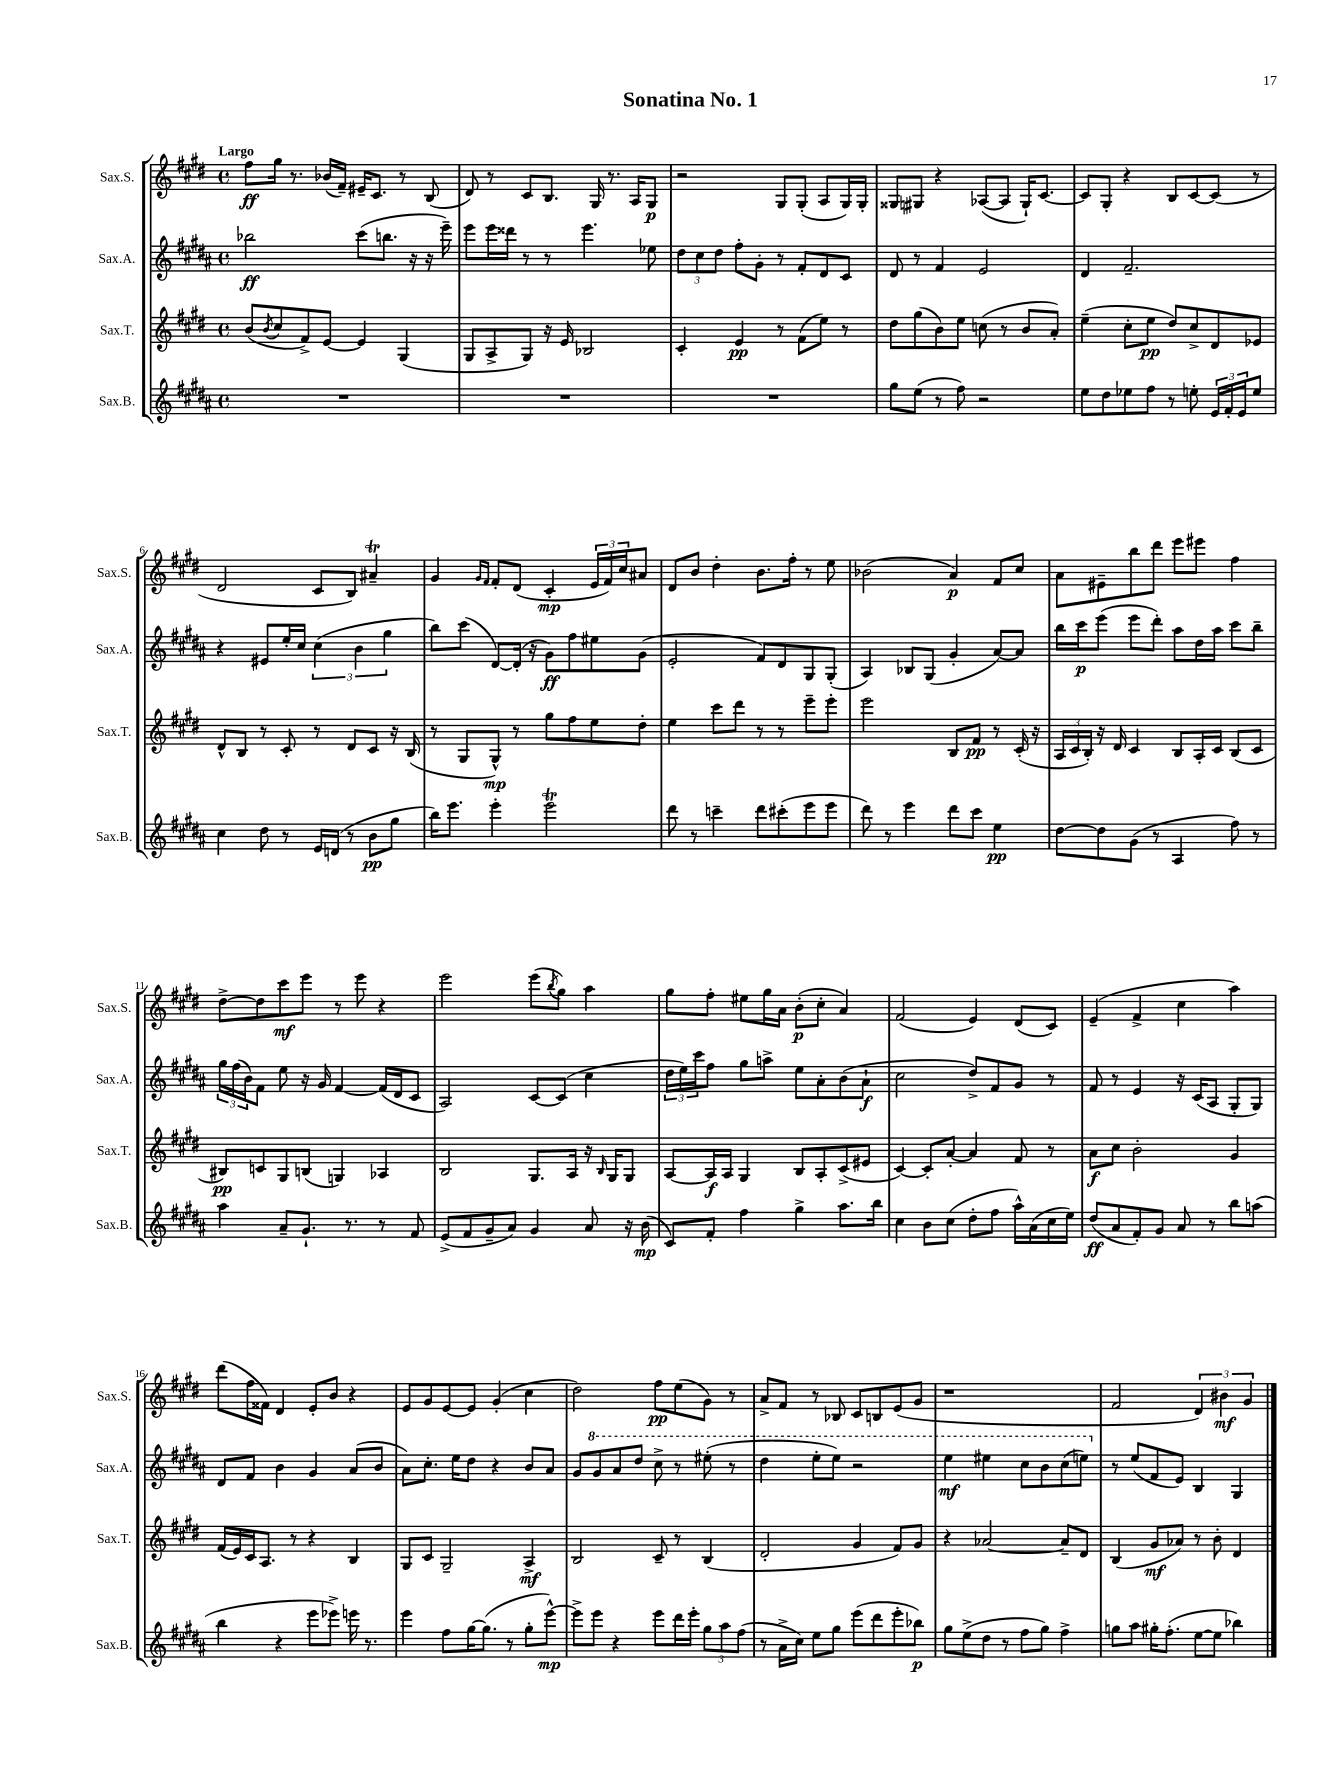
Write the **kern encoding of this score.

**kern	**kern	**kern	**kern
*staff4	*staff3	*staff2	*staff1
*clefG2	*clefG2	*clefG2	*clefG2
*k[f#c#g#d#a#]	*k[f#c#g#d#]	*k[f#c#g#d#a#]	*k[f#c#g#d#]
*M4/4	*M4/4	*M4/4	*M4/4
*met(c)	*met(c)	*met(c)	*met(c)
1r	(8b/L	2bb-\	8ff#\L
.	8qb/	.	.
.	8cc#/	.	16gg#\Jk
.	.	.	8.r
.	8f#^/)	.	.
.	[8e/J	.	(16b-/LL
.	.	.	16f#~/JJ)
.	4e/]	(8ccc#\L	16e#~/LK
.	.	.	8.c#/J
.	.	8.bb\J	.
.	(4G#/	.	8r
.	.	16r	.
.	.	16r	(8B/
.	.	16eee~\)	.
=	=	=	=
1r	8G#/L	8eee\L	8d#/)
.	8A^/	16eee\L	8r
.	.	16ddd##\JJ	.
.	8G#/J)	8r	8c#/L
.	16r	8r	8.B/J
.	16e/	.	.
.	2B-/	4.eee\	.
.	.	.	16G#/
.	.	.	8.r
.	.	.	16A/LK
.	.	8ee-\	8G#/J
=	=	=	=
1r	4c#'/	12dd#\L	2r
.	.	12cc#\	.
.	.	12dd#\J	.
.	4e/	8ff#'\L	.
.	.	8g#'\J	.
.	8r	8r	8G#/L
.	(8f#\L	8f#'/L	(8G#'/J
.	8ee\J)	8d#/	8A/L
.	8r	8c#/J	16G#/L)
.	.	.	16G#'/JJ
=	=	=	=
8gg#\L	8dd#\L	8d#/	8G##/L
(8ee\J	(8gg#\	8r	8G#/J
8r	8b\)	4f#/	4r
8ff#\)	8ee\J	.	.
2r	(8cc\	2e/	([8A-/L
.	8r	.	8A-/]J
.	8b/L	.	16G#`/LK)
.	.	.	[8.c#/J
.	8a'/J)	.	.
=	=	=	=
8ee\L	(4ee~\	4d#/	8c#/]L
8dd#\	.	.	8G#'/J
8ee-\	8cc#'\L	2.f#~/	4r
8ff#\J	8ee\J	.	.
8r	8dd#/L)	.	8B/L
8ee'\	8cc#^/	.	[8c#/
24e/LL	8d#/	.	(8c#/]J
24f#'/	.	.	.
24e/J	.	.	.
8ee/J	8e-/J	.	8r
=	=	=	=
4cc#\	8d#^^/L	4r	2d#/
.	8B/J	.	.
8dd#\	8r	8e#/L	.
8r	8c#'/	16ee'/L	.
.	.	16cc#/JJ	.
16e/LL	8r	(6cc#\	8c#/L
(16d/JJ	.	.	.
8r	8d#/L	.	8B/J)
.	.	6b\	.
8b\L	8c#/J	.	4a#~/
.	.	6gg#\	.
8gg#\J	16r	.	.
.	(16B/	.	.
=	=	=	=
16bb\LK)	8r	8bb\L)	4g#/
8.eee\J	.	.	.
.	8G#/L	(8ccc#\J	.
.	.	.	16qqg#/LL
.	.	.	16qqf#/JJ
4eee'\	8G#^^/J)	[8d#/L)	8f#'/L
.	8r	(16d#'/]Jk	(8d#/J
.	.	16r	.
2eee\	8gg#\L	8g#\L)	4c#'/
.	8ff#\	8ff#\	.
.	8ee\	8ee#\	24e/LL
.	.	.	24f#/)
.	.	.	24cc#/J
.	8dd#'\J	(8g#\J	8a#/J
=	=	=	=
8ddd#\	4ee\	2e'/	8d#/L
8r	.	.	8b/J
4ccc~\	8ccc#\L	.	4dd#'\
.	8ddd#\J	.	.
8ddd#\L	8r	8f#/L)	8.b\L
(8ccc#'\	8r	8d#/	.
.	.	.	16ff#'\Jk
8eee\	8eee~\L	8G#/	8r
8eee\J	8eee'\J	(8G#'/J	8ee\
=	=	=	=
8ddd#\)	2eee\	4A#/)	(2b-\
8r	.	.	.
4eee\	.	8B-/L	.
.	.	(8G#/J	.
8ddd#\L	8B/L	4g#'/	4a/)
8ccc#\J	8f#/J	.	.
4ee\	8r	[8a#/L)	8f#/L
.	(16c#'/	8a#/]J	8cc#/J
.	16r	.	.
=	=	=	=
[8dd#\L	24A/LL	16bb\LL	8a\L
.	24c#/	.	.
.	.	16ccc#\J	.
.	24B'/JJ)	.	.
8dd#\]	16r	(8eee\J	8e#~\
.	16d#/	.	.
(8g#\J	4c#/	8eee\L	8bb\
8r	.	8ddd#'\J)	8ddd#\J
4A#/	8B/L	8aa#\L	8eee\L
.	16A'/L	16dd#\L	8eee#\J
.	16c#/JJ	16aa#\JJ	.
8ff#\)	(8B/L	8ccc#\L	4ff#\
8r	8c#/J	8bb~\J	.
=	=	=	=
4aa#\	8B#/L)	24gg#\LL	[8dd#^\L
.	.	(24ff#\	.
.	.	24b\J)	.
.	8c/	8f#\J	8dd#\]
8a#~/L	8G#/	8ee\	8ccc#\
8.g#`/J	(8B/J	16r	8eee\J
.	.	16g#/	.
.	4G/)	[4f#/	8r
8.r	.	.	.
.	.	.	8eee\
8r	4A-/	(16f#/]LL	4r
.	.	16d#/J	.
8f#/	.	8c#/J	.
=	=	=	=
(8e^/L	2B/	2A#/)	2eee\
8f#/	.	.	.
8g#~/	.	.	.
8a#/J)	.	.	.
4g#/	8.G#/L	[8c#/L	(8eee\L
.	.	.	8qbb/
.	.	(8c#/]J	8gg#\J)
.	16A/Jk	.	.
8a#/	16r	4cc#\	4aa\
.	16qqB/	.	.
.	16G#/LK	.	.
16r	8G#/J	.	.
(16b\	.	.	.
=	=	=	=
8c#/L)	[8A/L	24dd#\LL	8gg#\L
.	.	24ee\)	.
.	.	24ccc#\J	.
8f#'/J	16A/]L	8ff#\J	8ff#'\J
.	16A/JJ	.	.
4ff#\	4G#/	8gg#\L	8ee#\L
.	.	8aa^\J	16gg#\L
.	.	.	16a\JJ
4gg#^\	8B/L	8ee\L	(8b'\L
.	8A'/	8a#'\	8cc#'\J
8.aa#\L	(8c#^/	(8b\	4a/)
.	8e#/J	8a#`\J	.
16bb\Jk	.	.	.
=	=	=	=
4cc#\	[4c#/)	2cc#\	(2f#/
8b\L	8c#'/]L	.	.
(8cc#\J	[8a'/J	.	.
8dd#'\L	4a/]	8dd#^/L)	4e/)
8ff#\J	.	8f#/	.
16aa#^^\LL)	8f#/	8g#/J	(8d#/L
(16a#\	.	.	.
16cc#\	8r	8r	8c#/J)
16ee\JJ)	.	.	.
=	=	=	=
(8dd#/L	8a\L	8f#/	(4e~/
8a#/	8cc#\J	8r	.
8f#'/)	2b'\	4e/	4f#^/
8g#/J	.	.	.
8a#/	.	16r	4cc#\
.	.	(16c#/LK	.
8r	.	8A#/J	.
8bb\L	4g#/	8G#'/L	4aa\)
(8aa\J	.	8G#/J)	.
=	=	=	=
4bb\	(16f#/LL	8d#/L	(8ddd#\L
.	16e/)	.	.
.	16c#/J	8f#/J	16ff#\L
.	8.A/J	.	16f##\JJ)
4r	.	4b\	4d#/
.	8r	.	.
8eee\L	4r	4g#/	8e'/L
8eee-^\J)	.	.	8b/J
16eee\	4B/	(8a#/L	4r
8.r	.	.	.
.	.	8b/J	.
=	=	=	=
4eee\	8G#/L	8a#\L)	8e/L
.	8c#/J	8.cc#'\J	8g#/
8ff#\L	2G#~/	.	[8e/
.	.	16ee\LK	.
[16gg#\K	.	8dd#\J	8e/]J
(8.gg#\]J	.	.	.
.	.	4r	(4g#'/
8r	.	.	.
8gg#'\L	4A^/	8b/L	4cc#\
[8eee^^\J)	.	8a#/J	.
=	=	=	=
8eee^\]L	2B/	8g#/L	2dd#\)
8eee\J	.	8gg#/	.
4r	.	8aa#/	.
.	.	8ddd#/J	.
8eee\L	8c#~/	8ccc#^\	8ff#\L
16ddd#\L	8r	8r	(8ee\
16eee'\JJ	.	.	.
12gg#\L	(4B/	(8eee#'\	8g#\J)
12aa#\	.	.	.
.	.	8r	8r
(12ff#\J	.	.	.
=	=	=	=
8r	2d#'/	4ddd#\	8a^/L
16a#^\LL	.	.	8f#/J
16cc#\JJ)	.	.	.
8ee\L	.	8eee'\L	8r
8gg#\J	.	8eee\J)	8B-/
(8eee\L	4g#/	2r	8c#/L
8ddd#\	.	.	8B/
8eee'\	8f#/L)	.	(8e/
8bb-\J)	8g#/J	.	8g#/J
=	=	=	=
8gg#\L	4r	4eee\	1r
(8ee^\	.	.	.
8dd#\J	[2a-/	4eee#\	.
8r	.	.	.
8ff#\L	.	8ccc#\L	.
8gg#\J)	.	8bb\	.
4ff#^\	8a-~/]L	(8ccc#\	.
.	8d#/J	8eee\J)	.
=	=	=	=
8gg\L	(4B/	8r	2f#/
8aa#\J	.	(8ee/L	.
16gg#'\LK	8g#/L	8f#/	.
(8.ff#'\J	.	.	.
.	8a-/J)	8e/J)	.
[8ee\L	8r	4B/	6d#/)
8ee\]J	8b'\	.	.
.	.	.	6b#\
4bb-\)	4d#/	4G#/	.
.	.	.	6g#/
==	==	==	==
*-	*-	*-	*-
